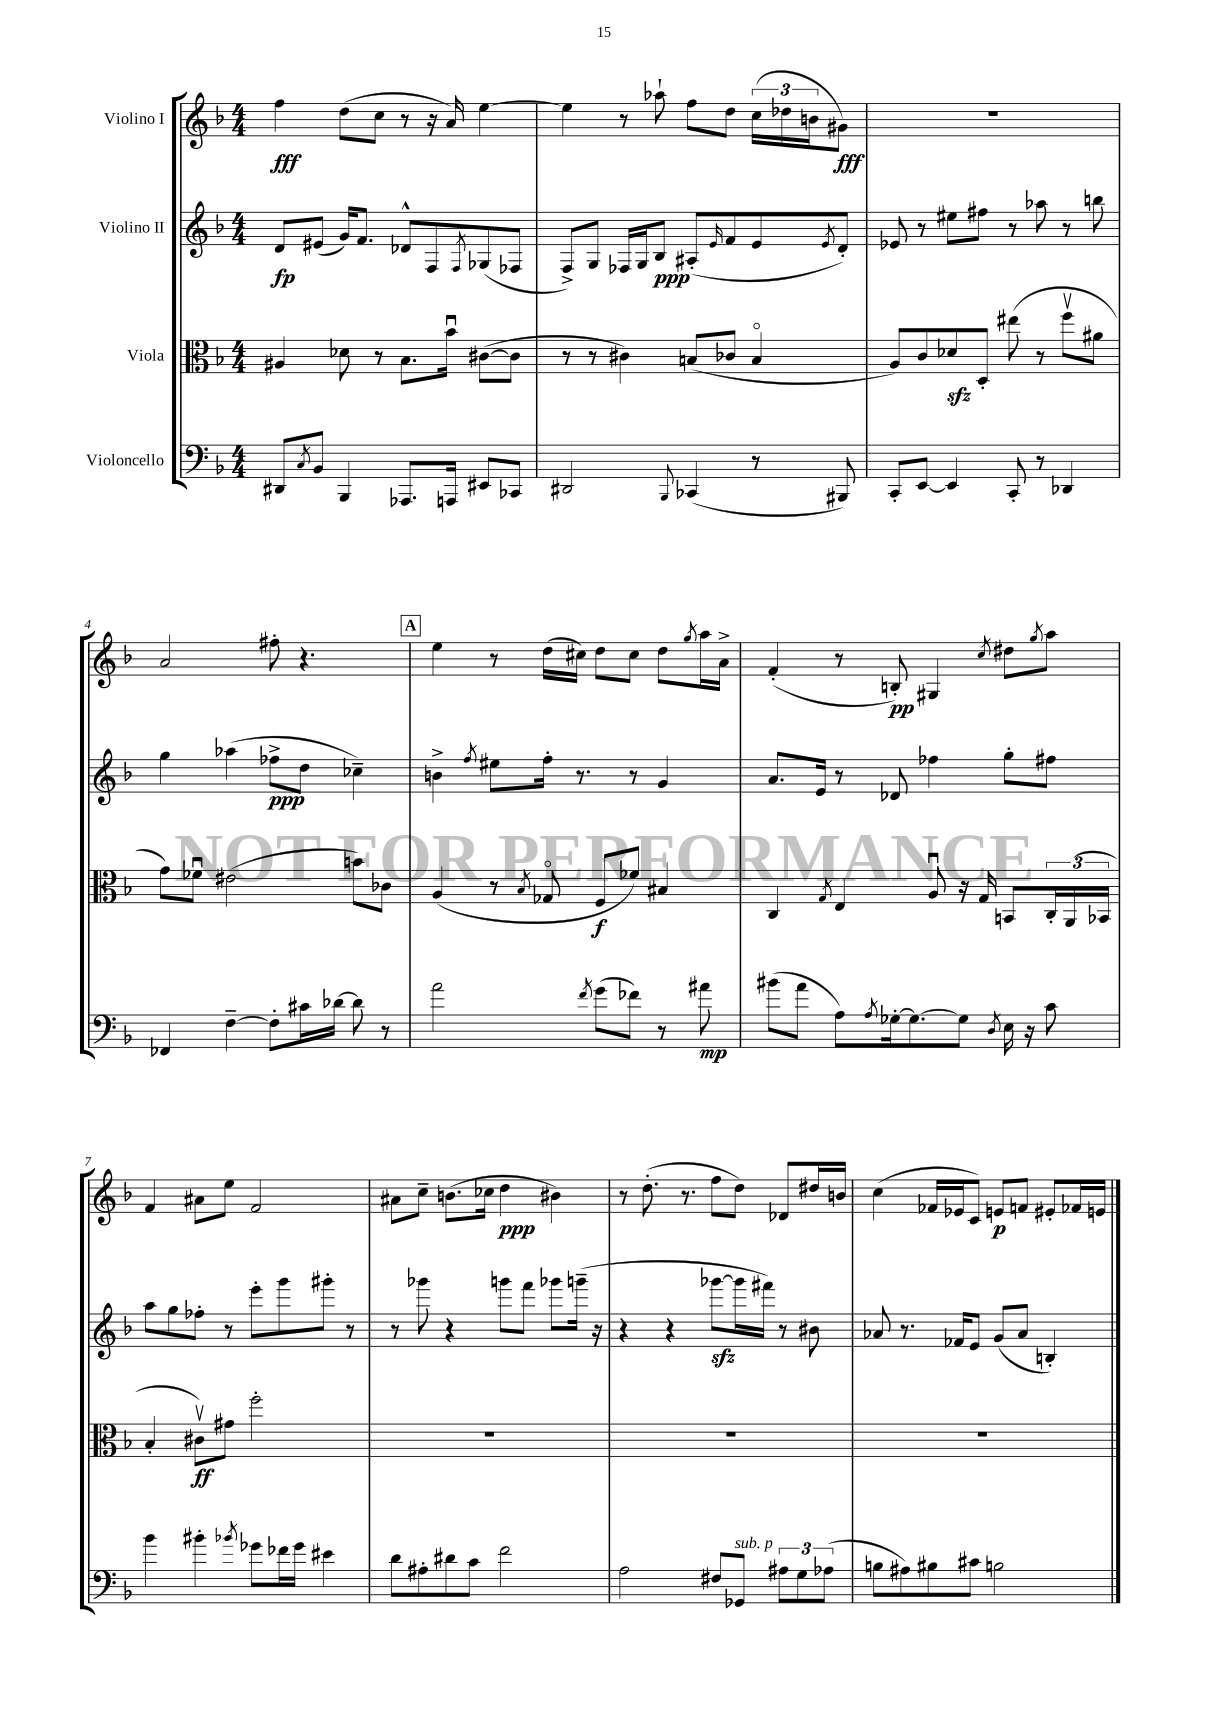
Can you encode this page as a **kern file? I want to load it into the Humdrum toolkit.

**kern	**dynam	**kern	**dynam	**kern	**dynam	**kern	**dynam
*part4	*part4	*part3	*part3	*part2	*part2	*part1	*part1
*staff4	*staff4	*staff3	*staff3	*staff2	*staff2	*staff1	*staff1
*I"Violoncello	*	*I"Viola	*	*I"Violino II	*	*I"Violino I	*
*clefF4	*	*clefC3	*	*clefG2	*	*clefG2	*
*k[b-]	*	*k[b-]	*	*k[b-]	*	*k[b-]	*
*M4/4	*	*M4/4	*	*M4/4	*	*M4/4	*
=1	=1	=1	=1	=1	=1	=1	=1
8DD#X/L	.	4A#X/	.	8d/L	fp	4ff\	fff
8qC/	.	.	.	.	.	.	.
8BB-/J	.	.	.	(8e#X/J	.	.	.
4BBB-/	.	8d-X\	.	16g/KL)	.	(8dd\L	.
.	.	.	.	8.f/J	.	.	.
.	.	8r	.	.	.	8cc\J	.
8.AAA-X/L	.	8.B-\L	.	8d-X^^/L	.	8r	.
.	.	.	.	8F/	.	16r	.
16AAAn/Jk	.	16b-u\Jk	.	.	.	16a/)	.
.	.	.	.	8qF/	.	.	.
8EE#X/L	.	([8c#X\L	.	(8G-X/	.	[4ee\	.
8CC-X/J	.	8c#\J]	.	8F-X/J	.	.	.
=2	=2	=2	=2	=2	=2	=2	=2
2DD#X/	.	8r	.	8F^/L)	.	4ee\]	.
.	.	8r	.	8G/J	.	.	.
.	.	4c#X\)	.	16F-X/LL	.	8r	.
.	.	.	.	16G/J	.	.	.
.	.	.	.	8B-/J	ppp	8aa-X`\	.
8qqBBB-/	.	.	.	.	.	.	.
(4CC-X/	.	(8Bn/L	.	(8A#X'/L	.	8ff\L	.
.	.	.	.	16qqe/	.	.	.
.	.	8c-X/J	.	8f/	.	8dd\J	.
8r	.	4B/	.	8e/	.	(24cc\LL	.
.	.	.	.	.	.	24dd-X\	.
.	.	.	.	.	.	24bn\J	.
.	.	.	.	8qe/	.	.	.
8BBB#X/)	.	.	.	8d'/J)	.	8g#X\J)	fff
=3	=3	=3	=3	=3	=3	=3	=3
8CC'/L	.	8A/L)	.	8e-X/	.	1r	.
[8EE/J	.	8c/	.	8r	.	.	.
4EE/]	.	8d-Xzz/	.	8ee#X\L	.	.	.
.	.	8D'/J	.	8ff#X\J	.	.	.
8CC'/	.	(8ee#X\	.	8r	.	.	.
8r	.	8r	.	8aa-X\	.	.	.
4DD-X/	.	8ffv\L	.	8r	.	.	.
.	.	8a#X\J	.	8bbn\	.	.	.
!!LO:LB:g=z
=4	=4	=4	=4	=4	=4	=4	=4
4FF-X/	.	8g\L)	.	4gg\	.	2a/	.
.	.	8f-Xu\J	.	.	.	.	.
[4F~\	.	(2e#X\	.	(4aa-X\	.	.	.
8F'\L]	.	.	.	8ff-X^\L	ppp	8ff#X'\	.
16c#X\L	.	.	.	8dd\J	.	4.r	.
[16d-X\JJ	.	.	.	.	.	.	.
8d-\]	.	8bn\L)	.	4cc-X~\)	.	.	.
8r	.	8c-X\J	.	.	.	.	.
!!LO:REH:place=s1:t=A
=5	=5	=5	=5	=5	=5	=5	=5
2a\	.	(4A/	.	4bn^\	.	4ee\	.
.	.	.	.	8qff/	.	.	.
.	.	8r	.	8ee#X\L	.	8r	.
.	.	8qB-/	.	.	.	.	.
.	.	8G-X/	.	16ff'\Jk	.	(16dd\LL	.
.	.	.	.	8.r	.	16cc#X\JJ)	.
8qf/	.	.	.	.	.	.	.
(8g\L	.	8F/L	f	.	.	8dd\L	.
8f-X\J)	.	8f-X/J)	.	8r	.	8cc#\J	.
8r	.	4B#X/	.	4g/	.	8dd\L	.
.	.	.	.	.	.	8qgg/	.
8a#X\	mp	.	.	.	.	16aa\L	.
.	.	.	.	.	.	16a^\JJ	.
=6	=6	=6	=6	=6	=6	=6	=6
(8b#X\L	.	4C/	.	8.a/L	.	(4f'/	.
8a\J	.	.	.	.	.	.	.
.	.	.	.	16e/Jk	.	.	.
.	.	8qG/	.	.	.	.	.
8A\L)	.	4E/	.	8r	.	8r	.
8qA/	.	.	.	.	.	.	.
[16G-X'\k	.	.	.	8d-X/	.	8Bn'/)	pp
8.G-\_	.	.	.	.	.	.	.
.	.	8Au/	.	4ff-X\	.	4G#X/	.
8G-\J]	.	16r	.	.	.	.	.
.	.	16G/	.	.	.	.	.
8qD/	.	.	.	.	.	8qcc/	.
16E\	.	8BBn/L	.	8gg'\L	.	8dd#X\L	.
16r	.	.	.	.	.	.	.
.	.	.	.	.	.	8qgg/	.
8c\	.	24C'/L	.	8ff#X\J	.	8aa\J	.
.	.	(24AA/	.	.	.	.	.
.	.	24BB-X/JJ	.	.	.	.	.
!!LO:LB:g=z
=7	=7	=7	=7	=7	=7	=7	=7
4b-\	.	4B-'/	.	8aa\L	.	4f/	.
.	.	.	.	8gg\	.	.	.
4b#X'\	.	8c#Xv\L)	ff	8ff-X'\J	.	8a#X\L	.
.	.	8g#X\J	.	8r	.	8ee\J	.
8qb-X/	.	.	.	.	.	.	.
8g-X\L	.	2ff'\	.	8eee'\L	.	2f/	.
16f-X\L	.	.	.	8ggg\	.	.	.
16g-\JJ	.	.	.	.	.	.	.
4e#X\	.	.	.	8ggg#X'\J	.	.	.
.	.	.	.	8r	.	.	.
=8	=8	=8	=8	=8	=8	=8	=8
8d\L	.	1r	.	8r	.	8a#X\L	.
8A#X'\	.	.	.	8ggg-X\	.	8cc~\J	.
8d#X\	.	.	.	4r	.	(8.bn\L	.
8c\J	.	.	.	.	.	.	.
.	.	.	.	.	.	16cc-X\Jk	.
2f\	.	.	.	8gggn\L	.	4dd\	ppp
.	.	.	.	8fff\J	.	.	.
.	.	.	.	8ggg-X\L	.	4b#X\)	.
.	.	.	.	(16gggn~\Jk	.	.	.
.	.	.	.	16r	.	.	.
=9	=9	=9	=9	=9	=9	=9	=9
2A\	.	1r	.	4r	.	8r	.
.	.	.	.	.	.	(8.dd'\	.
.	.	.	.	4r	.	.	.
.	.	.	.	.	.	8.r	.
8F#X/L	.	.	.	[8ggg-Xzz\L	.	8ff\L	.
!LO:TX:a:i:t=sub. p	!	!	!	!	!	!	!
8GG-X/J	.	.	.	16ggg-\L]	.	8dd\J)	.
.	.	.	.	16fff#X\JJ)	.	.	.
12A#X\L	.	.	.	8r	.	8d-X/L	.
12G\	.	.	.	.	.	.	.
.	.	.	.	8b#X\	.	16dd#X/L	.
(12A-X\J	.	.	.	.	.	.	.
.	.	.	.	.	.	16bn/JJ	.
=10	=10	=10	=10	=10	=10	=10	=10
8Bn\L	.	1r	.	8a-X/	.	(4cc\	.
8A#X\)	.	.	.	8.r	.	.	.
8B#X\	.	.	.	.	.	16f-X/LL	.
.	.	.	.	16f-X/KL	.	16e-X/J	.
8c#X\J	.	.	.	8e/J	.	8c/J)	.
2Bn\	.	.	.	(8g/L	.	8en/L	p
.	.	.	.	8a-/J	.	8fn/J	.
.	.	.	.	4Bn'/)	.	8e#X'/L	.
.	.	.	.	.	.	16f-X/L	.
.	.	.	.	.	.	16en/JJ	.
==	==	==	==	==	==	==	==
*-	*-	*-	*-	*-	*-	*-	*-
